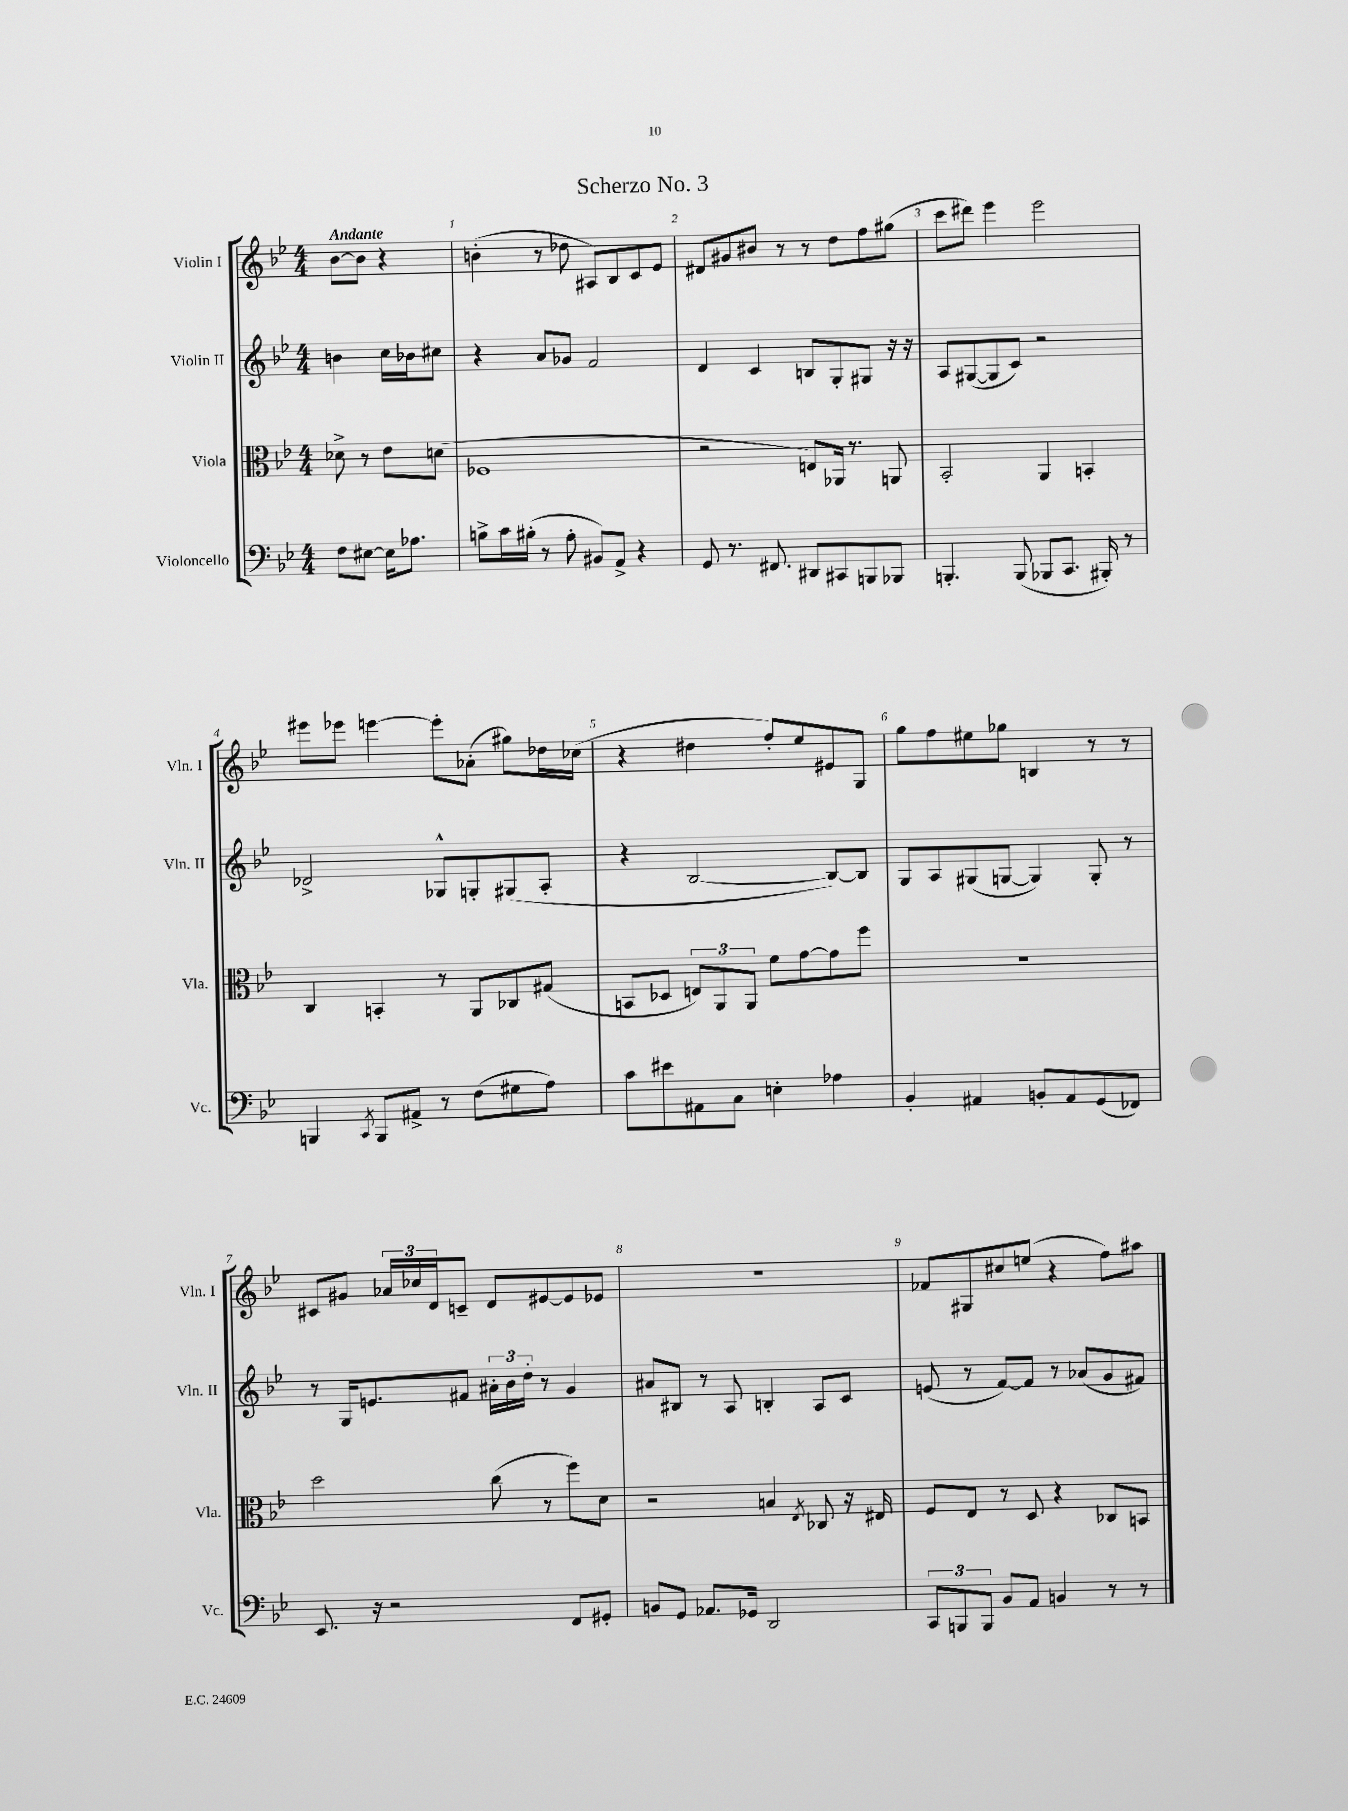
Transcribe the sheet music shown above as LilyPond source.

\header { title = "Scherzo No. 3" }
<<
\new StaffGroup <<
\new Staff = "s0" \with { instrumentName = "Violin I" shortInstrumentName = "Vln. I" } {
    \clef treble \key bes \major \numericTimeSignature \time 4/4 \partial 2 \tempo "Andante"
    bes'8~ bes'8 r4 |
    b'4-.( r8 des''8 ais8) bes8 c'8 ees'8 |
    dis'8 gis'8 bis'8 r8 r8 d''8 f''8 gis''8( |
    c'''8 dis'''8) ees'''4 ees'''2 |
    eis'''8 ees'''8 e'''4~ e'''8-. aes'8-.( gis''8) des''16 ces''16( |
    r4 dis''4 f''8-.) ees''8 eis'8 g8 |
    g''8 f''8 eis''8 ges''8 b4 r8 r8 |
    cis'8 gis'8 \tuplet 3/2 { aes'16 ces''16 d'16 } c'8-- d'8 eis'8~ eis'8 ees'8 |
    R1 |
    fes'8 gis8 cis''8 e''8( r4 f''8) ais''8 \bar "|." |
}
\new Staff = "s1" \with { instrumentName = "Violin II" shortInstrumentName = "Vln. II" } {
    \clef treble \key bes \major \numericTimeSignature \time 4/4 \partial 2
    b'4 c''16 bes'16 cis''8 |
    r4 a'8 ges'8 f'2 |
    d'4 c'4 b8 g8-. gis8 r16 r16 |
    a8 gis8~( gis8 c'8) r2 |
    des'2-> ges8-^ g8-. gis8( a8-. |
    r4 bes2~ bes8~) bes8 |
    g8 a8 gis8( g8~ g4) g8-. r8 |
    r8 g16 e'8. fis'8 \tuplet 3/2 { ais'16-. bes'16 d''16-. } r8 g'4 |
    ais'8 bis8 r8 a8 b4-. a8 c'8 |
    e'8( r8 f'8~) f'8 r8 aes'8( g'8 fis'8) \bar "|." |
}
\new Staff = "s2" \with { instrumentName = "Viola" shortInstrumentName = "Vla." } {
    \clef alto \key bes \major \numericTimeSignature \time 4/4 \partial 2
    des'8-> r8 ees'8 d'8( |
    fes1 |
    r2 e8) aes,16 r8. a,8 |
    bes,2-. a,4 b,4-. |
    c4 b,4-. r8 a,8 ces8 gis8( |
    b,8 des8 \tuplet 3/2 { e8) a,8 a,8 } f'8 g'8~ g'8 f''8 |
    R1 |
    d''2 c''8( r8 f''8) d'8 |
    r2 b4 \acciaccatura { ees8 } ces8 r16 eis16 |
    f8 ees8 r8 d8 r4 ces8 b,8 \bar "|." |
}
\new Staff = "s3" \with { instrumentName = "Violoncello" shortInstrumentName = "Vc." } {
    \clef bass \key bes \major \numericTimeSignature \time 4/4 \partial 2
    f8 eis8~ eis16 aes8. |
    b8-> c'16 bis16-.( r8 a8-. bis,8) a,8-> r4 |
    g,8 r8. fis,8. dis,8 cis,8 b,,8 bes,,8 |
    b,,4.-. b,,8( bes,,8 c,8. bis,,16-.) r8 |
    b,,4 \acciaccatura { c,8 } b,,8 ais,8-> r8 f8( gis8 a8) |
    c'8 eis'8 ais,8 c8 e4-. aes4 |
    bes,4-. ais,4 b,8-. ais,8 g,8( fes,8) |
    ees,8. r16 r2 f,8 gis,8-. |
    b,8 g,8 aes,8. ges,16 d,2 |
    \tuplet 3/2 { c,8 b,,8 b,,8 } bes,8 a,8 b,4 r8 r8 \bar "|." |
}
>>
>>
\layout { \context { \Score \override BarNumber.break-visibility = ##(#f #t #t) barNumberVisibility = #all-bar-numbers-visible } }
